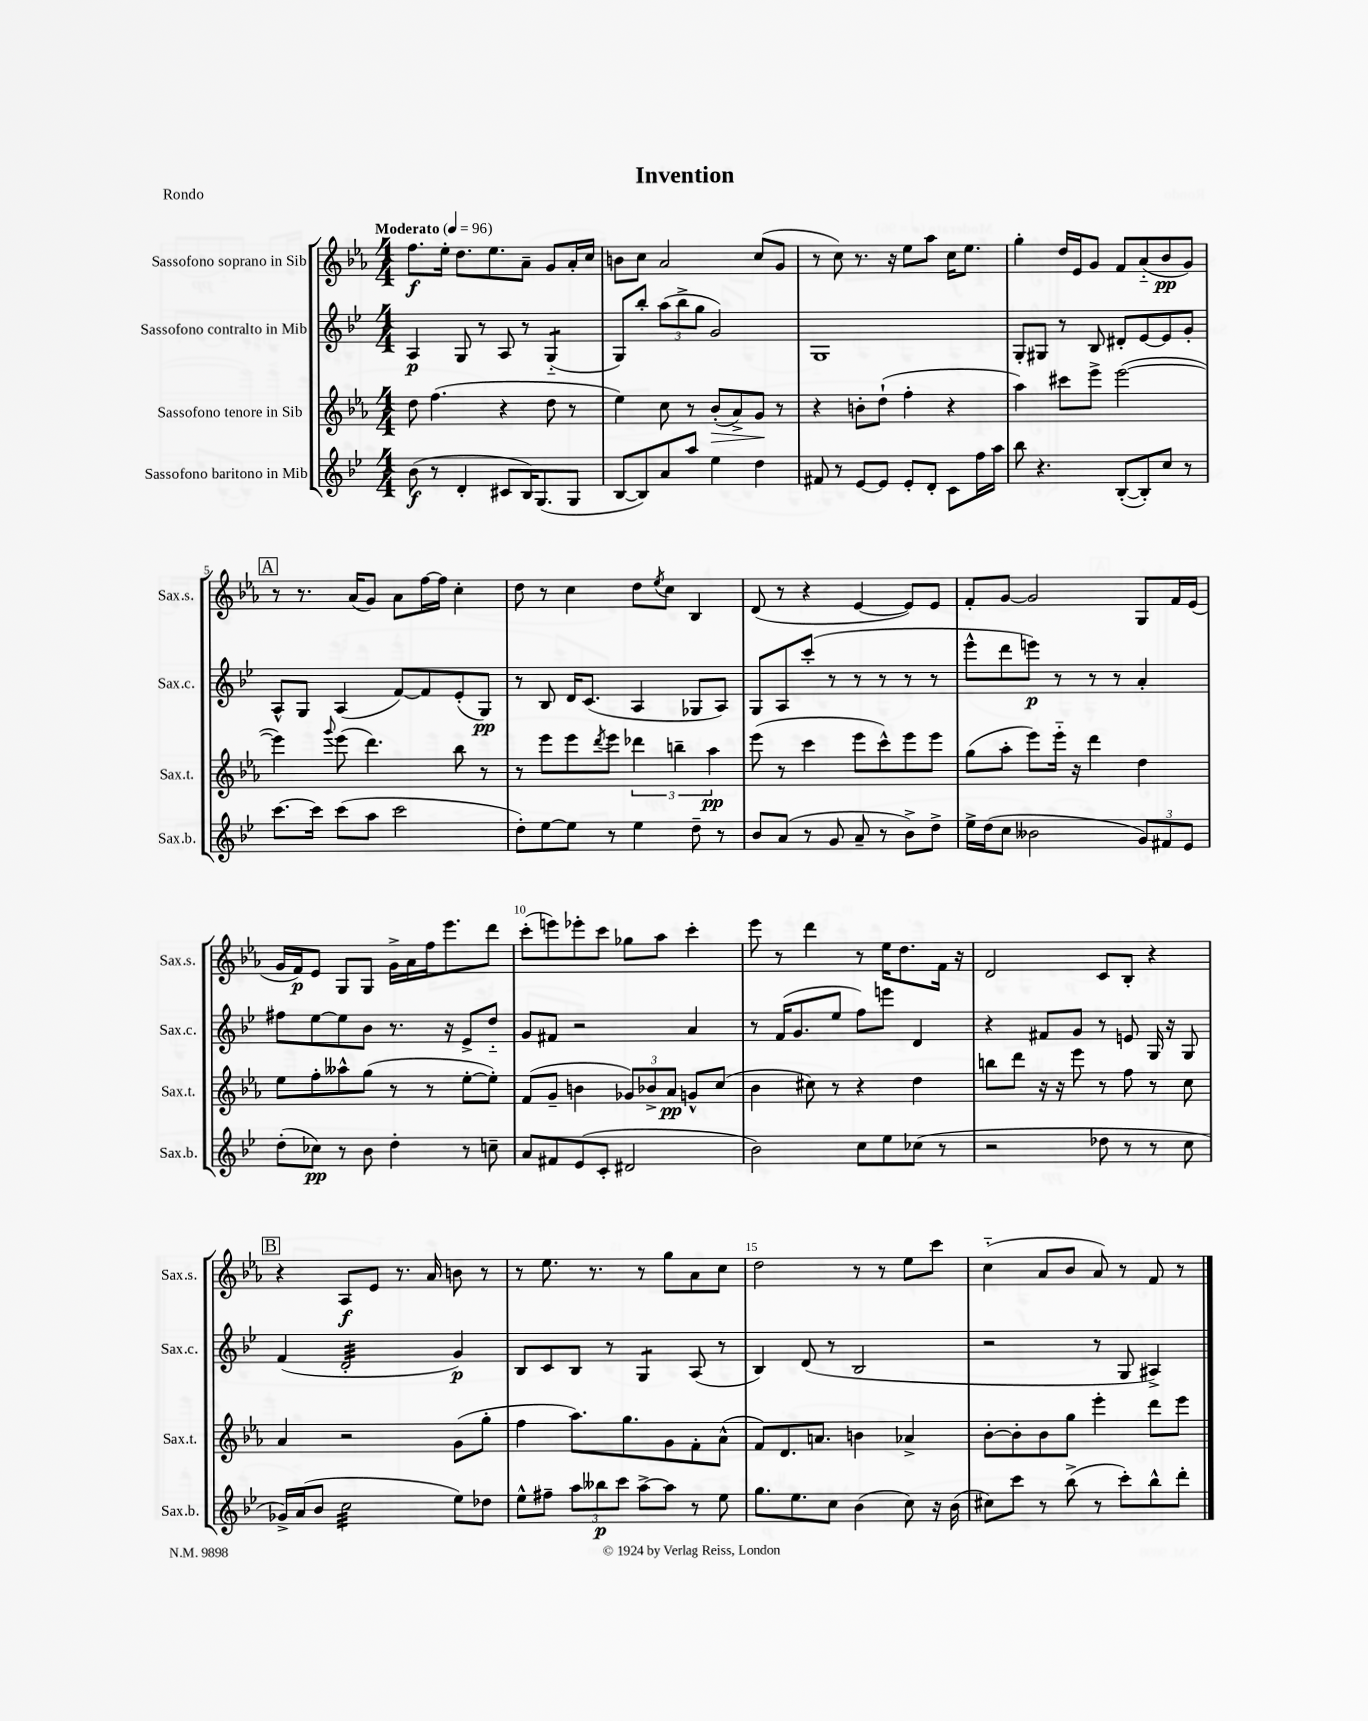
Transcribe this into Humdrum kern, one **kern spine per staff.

**kern	**kern	**kern	**kern
*staff4	*staff3	*staff2	*staff1
*clefG2	*clefG2	*clefG2	*clefG2
*k[b-e-]	*k[b-e-a-]	*k[b-e-]	*k[b-e-a-]
*M4/4	*M4/4	*M4/4	*M4/4
*MM96	*MM96	*MM96	*MM96
(8b-	8dd	4A	8.ff
8r	(4.ff	.	.
.	.	.	16ee-'
4d'	.	8G	8.dd
.	.	8r	.
.	.	.	8.ee-
8c#	4r	8A	.
16B-)	.	8r	8a-~
(8.G	.	.	.
.	8dd	(4G'~	8g
8G	8r	.	16a-'
.	.	.	16cc
=	=	=	=
[8B-	4ee-)	8G)	8b
8B-])	.	8bb-'	8cc
8a	8cc	(12aa	2a-
.	.	12bb-^	.
8aa	8r	.	.
.	.	12gg	.
4ee-	(8b-'	2g)	.
.	8a-^)	.	.
4dd	8g	.	(8cc
.	8r	.	8g
=	=	=	=
8f#	4r	1G	8r
8r	.	.	8cc)
[8e-	8b'	.	8.r
8e-]	(8dd`	.	.
.	.	.	16r
8e-'	4ff'	.	8ee-
8d'	.	.	8aa-
8c	4r	.	16cc
.	.	.	8.ee-
16ff	.	.	.
16aa	.	.	.
=	=	=	=
8bb-	4aa-)	8G'	4gg'
4.r	.	8G#	.
.	8ccc#	8r	16dd
.	.	.	16e-
.	8eee-^	8B-	8g
([8B-'	([2eee-	8d#'	8f
8B-'])	.	[8e-	(8a-'~
8cc	.	8e-]	8b-
8r	.	8g'	8g)
=	=	=	=
[8.ccc	4eee-])	8A^^	8r
.	.	8G	8.r
16ccc]	.	.	.
.	8qqggg	.	.
(8ccc	(8eee-	(4A	.
.	.	.	(16a-
8aa	4.ddd)	.	8g)
2ccc	.	[8f)	8a-
.	.	8f]	[16ff
.	.	.	16ff]
.	8bb-	(8e-'	4cc'
.	8r	8G)	.
=	=	=	=
8dd')	8r	8r	8dd
[8ee-	8eee-	8B-	8r
8ee-]	8eee-	16d	4cc
.	.	(8.c	.
.	8qddd	.	.
8r	8eee-	.	.
4ee-	6ddd-	4A	8dd
.	.	.	8qee-
.	.	.	8cc
.	6bb~	.	.
8dd~	.	8G-	4B-
.	6aa-	.	.
8r	.	8A)	.
=	=	=	=
8b-	(8eee-	8G	(8d
(8a	8r	8A	8r
8r	4ccc	(8ccc'	4r
8g	.	8r	.
8a~	8eee-	8r	[4e-
8r	8ccc^^)	8r	.
8b-^)	8eee-	8r	8e-])
8dd^	8eee-	8r	8e-
=	=	=	=
16ee-^	(8gg	8eee-^^	8f'
(16dd	.	.	.
8cc	8aa-'	8ddd	[8g
2b--	8eee-)	8eee)	2g]
.	16eee-'~	8r	.
.	16r	.	.
.	4ddd	8r	.
.	.	8r	.
12g)	4dd	4a'	8G
12f#	.	.	.
.	.	.	16f
12e-	.	.	.
.	.	.	(16e-
=	=	=	=
(8dd'	8ee-	8ff#	16g
.	.	.	16f)
8cc-)	8ff'	[8ee-	8e-
8r	8aa--^^	8ee-]	8G
8b-	(8gg	8b-	8G
4dd'	8r	8.r	16g^
.	.	.	16a-
.	8r	.	16ff
.	.	16r	8.eee-
8r	[8ee-'	8e-^	.
8cc~	8ee-'])	8dd'~	8ddd
=	=	=	=
8a	(8f	8g	(8ccc'
8f#	8g~	8f#	8eee)
(8e-	4b	2r	8eee-'
8c'	.	.	8ccc
2d#	12g-)	.	8gg-
.	12b-^	.	.
.	.	.	8aa-
.	12a-	.	.
.	8g^^	4a	4ccc'
.	(8cc	.	.
=	=	=	=
2b-)	4b-	8r	8eee-
.	.	(16f	8r
.	.	8.g	.
.	8cc#)	.	4ddd
.	8r	8ee-	.
8cc	4r	8ff)	8r
8ee-	.	8eee	16ee-
.	.	.	8.dd
(8cc-	4dd	4d	.
8r	.	.	16f
.	.	.	16r
=	=	=	=
2r	8bb	4r	2d
.	8ddd	.	.
.	16r	8f#	.
.	16r	.	.
.	8eee-	8g	.
8dd-	8r	8r	8c
8r	8ff	8e	8B-'
8r	8r	16G	4r
.	.	16r	.
8cc	8cc	8G	.
=	=	=	=
16g-^)	4a-	(4f	4r
(16a	.	.	.
8b-	.	.	.
2cc	2r	2d'	8A-
.	.	.	8e-
.	.	.	8.r
.	.	.	16a-
8ee-)	(8g	4g)	8b
8dd-	8gg'	.	8r
=	=	=	=
8ee-^^	4ff	8B-	8r
8ff#~	.	8c	8.ee-
12aa	8.aa-)	8B-	.
.	.	.	8.r
12bb--	.	.	.
.	.	8r	.
12ccc	.	.	.
.	8.gg	.	.
[8aa^	.	4G	8r
8aa]	8g	.	8gg
8r	8f'	(8A	8a-
8ee-	(8a-^^	8r	8cc
=	=	=	=
8.gg	8f)	4B-)	2dd
.	8.d	.	.
8.ee-	.	.	.
.	.	(8d	.
.	8.a	.	.
8cc	.	8r	.
(4b-	4b	2B-	8r
.	.	.	8r
8cc)	4a-^	.	8ee-
16r	.	.	8ccc
(16b-	.	.	.
=	=	=	=
8cc#)	[8b-'	2r	(4cc'~
8ccc	8b-']	.	.
8r	8b-	.	8a-
(8bb-^	8gg	.	8b-
8r	4eee-'	8r	8a-)
8ccc')	.	8G	8r
8bb-^^	8ddd	4A#^)	8f
8ddd'	8eee-	.	8r
==	==	==	==
*-	*-	*-	*-
